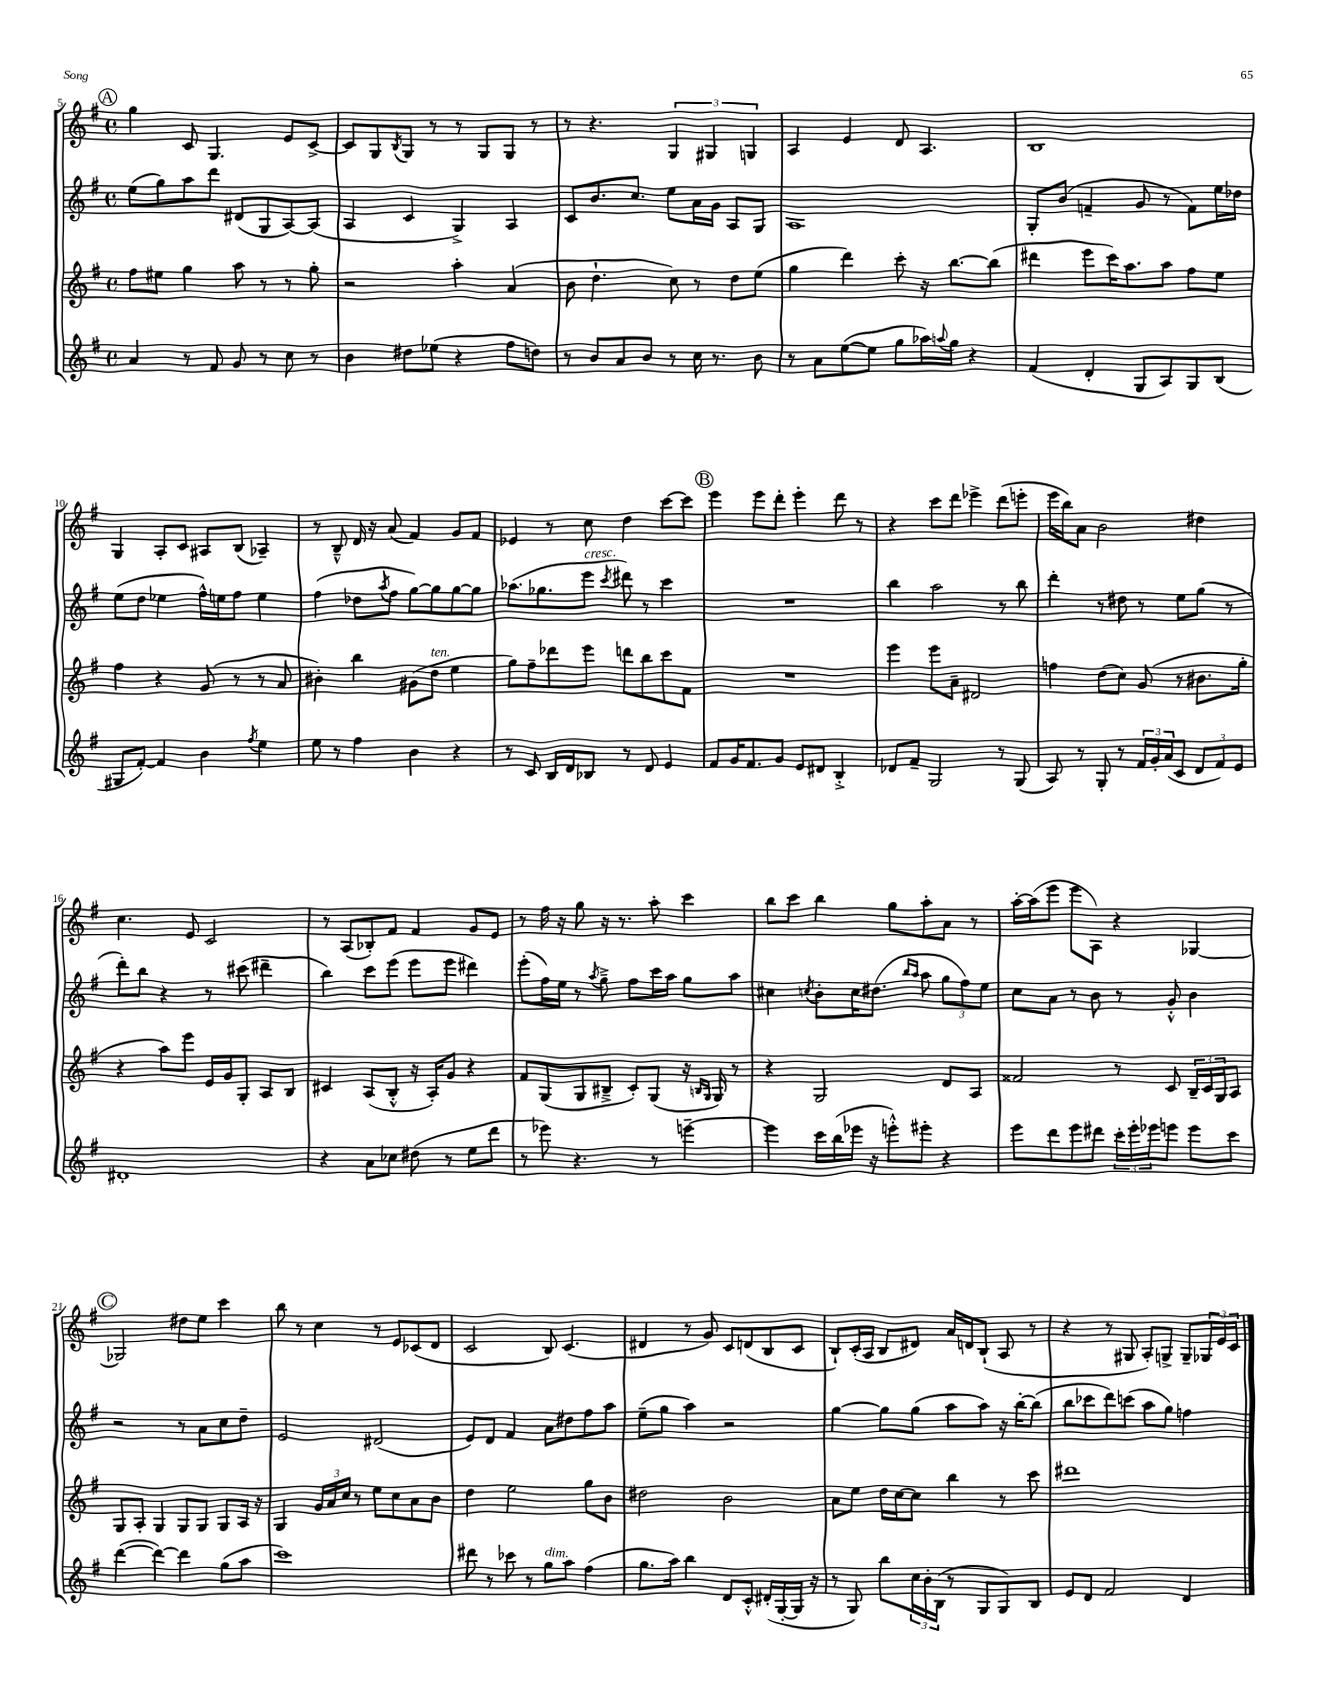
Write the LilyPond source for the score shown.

<<
\new StaffGroup <<
\new Staff = "s0" {
    \clef treble \key g \major \defaultTimeSignature \time 4/4
    \mark \markup { \circle "A" } g''4 c'8 g4. e'8 c'8~-> |
    c'8 g8 \acciaccatura { b8 } g8 r8 r8 g8 g8 r8 |
    r8 r4. \tuplet 3/2 { g4 gis4 g4 } |
    a4 e'4 d'8 a4. |
    b1 |
    g4 a8-. c'8 ais8 b8( aes4--) |
    r8 b8---^ d'16 r16 a'8( fis'4) g'8 fis'8 |
    ees'4 r8 c''8 d''4 c'''8~ c'''8 |
    \mark \markup { \circle "B" } e'''4 e'''8 d'''8-. e'''4-. d'''8 r8 |
    r4 c'''8 d'''8 ees'''4-> d'''8( e'''8-. |
    e'''16 b''16) a'8 b'2 dis''4 |
    c''4. e'8 c'2 |
    r8 a8( bes8-.) fis'8 fis'4 g'8 e'8 |
    r8 fis''16 r16 g''8 r16 r8. a''8-. c'''4 |
    b''8 c'''8 b''4 g''8 a''8-. a'8 r8 |
    a''16~-. a''16( e'''8 e'''8 a8) r4 ges4~ |
    \mark \markup { \circle "C" } ges2 dis''8 e''8 c'''4 |
    b''8 r8 c''4 r8 e'8 ces'8( d'8 |
    c'2 b8) c'4.( |
    dis'4 r8 g'8) c'8 d'8( b8 c'8 |
    b8-!) c'16-.( a16 b8 dis'8) a'16 d'16 b8-!( a8 r8 |
    r4 r8 gis8 a8-.) g8-> g8-- \tuplet 3/2 { ges16 e'16 c'16 } \bar "|." |
}
\new Staff = "s1" {
    \clef treble \key g \major \defaultTimeSignature \time 4/4
    \mark \markup { \circle "A" } e''8( g''8) a''8 d'''8 dis'8( g8 a8~) a8( |
    a4 c'4 g4->) a4 |
    c'8 b'8. c''8. e''8 a'16 g'16 a8 g8 |
    a1 |
    g8-. b'8( f'4-- g'8 r8 f'8) e''16 des''16 |
    e''8( d''8 ees''4 fis''16-^) e''16 fis''8 e''4 |
    fis''4( des''8 \acciaccatura { a''8 } fis''8 g''8~) g''8 g''8~ g''8 |
    aes''8.( ges''8. e'''8^\markup { \italic "cresc." } \acciaccatura { c'''8 } dis'''8) r8 c'''4 |
    \mark \markup { \circle "B" } R1 |
    b''4 a''2 r8 b''8 |
    d'''4-. r8 dis''8 r8 e''8 g''8( r8 |
    d'''8-.) b''8 r4 r8 cis'''8( dis'''4-- |
    b''4) c'''8 e'''8( e'''8 e'''8 dis'''4) |
    e'''8-.( fis''16) e''16 r8 \acciaccatura { a''8 } g''8---> fis''8 c'''16 a''16 g''8 a''8 |
    cis''4 \acciaccatura { c''8 } b'8-. c''16 dis''8.( \grace { b''16 a''16 } a''8 \tuplet 3/2 { g''8 fis''8) e''8 } |
    c''8 a'8 r8 b'8 r8 g'8-.-^ b'4 |
    \mark \markup { \circle "C" } r2 r8 a'8 c''8 d''8-- |
    e'2 dis'2( |
    e'8) d'8 fis'4 a'8 dis''8 fis''8 a''8 |
    e''8--( g''8 a''4) r2 |
    g''4~ g''8 g''8( a''8 a''8) r16 b''16~-. b''8( |
    b''8 ces'''8 d'''8) c'''8( a''8 g''8) f''4 \bar "|." |
}
\new Staff = "s2" {
    \clef treble \key g \major \defaultTimeSignature \time 4/4
    \mark \markup { \circle "A" } fis''8 eis''8 g''4 a''8 r8 r8 g''8-. |
    r2 a''4-. a'4( |
    b'8 d''4.-! c''8) r8 d''8 e''8( |
    g''4 d'''4) c'''8-. r16 b''8.~ b''8( |
    dis'''4 e'''8 c'''16) a''8. a''8 fis''8 e''8 |
    fis''4 r4 g'8( r8 r8 a'8 |
    bis'4-.) b''4 gis'8( d''8^\markup { \italic "ten." } e''4 |
    g''8) fis''8-- des'''8 e'''8 d'''8 b''8 c'''8 fis'8 |
    \mark \markup { \circle "B" } R1 |
    e'''4 e'''8 a'8-- dis'2 |
    f''4 d''8( c''8) g'8( r8 bis'8. g''16-. |
    r4 a''8) e'''8 e'16 g'16 g8-. a8 b8 |
    cis'4 a8( b8-.-^ r16 a16-.) g'8 r4 |
    fis'8 g8( g8 bis8---> c'8-.) g8( r16 \grace { b16 g16 } g16) r8 |
    r4 g2 d'8 a8 |
    fisis'2 r8 c'8 \tuplet 3/2 { b16-- c'16 g16 } a8 |
    \mark \markup { \circle "C" } g8 a8-. g4 g8 g8 g8 a16 r16 |
    g4 \tuplet 3/2 { g'16 a'16 c''16 } r8 e''8 c''8 a'8 b'8 |
    d''4 e''2 g''8 b'8 |
    dis''2 b'2 |
    a'8 e''8 d''16 c''16~ c''8 b''4 r8 c'''8 |
    dis'''1 \bar "|." |
}
\new Staff = "s3" {
    \clef treble \key g \major \defaultTimeSignature \time 4/4
    \mark \markup { \circle "A" } a'4 r8 fis'8 g'8 r8 c''8 r8 |
    b'4 dis''8 ees''8( r4 fis''8 d''8) |
    r8 b'8 a'8 b'8 r8 c''16 r8. b'8 |
    r8 a'8 e''8~( e''8 g''8 aes''16) \appoggiatura { a''8 } g''16 r4 |
    fis'4( d'4-. g8 a8) g8 b8( |
    gis8 fis'8~-.) fis'4 b'4 \acciaccatura { fis''8 } e''4 |
    e''8 r8 fis''4 b'4 r4 |
    r8 c'8 b16 d'16 bes8 r8 d'8 e'4 |
    \mark \markup { \circle "B" } fis'8 g'16 fis'8. g'8 e'8 dis'8 b4-.-> |
    des'8 fis'8-- g2 r8 g8( |
    a8) r8 g8-. r8 \tuplet 3/2 { fis'16 g'16-. a'16( } c'8 \tuplet 3/2 { d'8 fis'8) e'8 } |
    dis'1-. |
    r4 a'8 ces''8 dis''8( r8 e''8 d'''8 |
    r8 ees'''8) r4. r8 e'''4~-- |
    e'''4 c'''16 b''16( ees'''16 r16 e'''8-.-^) eis'''8-. r4 |
    e'''8 d'''8 e'''8 dis'''8 \tuplet 3/2 { c'''16-. e'''16-. ees'''16 } e'''8 e'''8 c'''8 |
    \mark \markup { \circle "C" } d'''4~( d'''4~) d'''4 g''8( a''8 |
    c'''1) |
    dis'''8 r8 ces'''8 r8 g''8^\markup { \italic "dim." } a''8 fis''4( |
    g''8. a''16) b''4 d'8 c'8-.-^ dis'16-.( g16~-. g16 r16 |
    r8 g8) b''8 \tuplet 3/2 { c''16 b'16-. b16( } r8 g8 g8) b8 |
    e'8 d'8 fis'2 d'4 \bar "|." |
}
>>
>>
\layout { \context { \Score currentBarNumber = #5 } }
